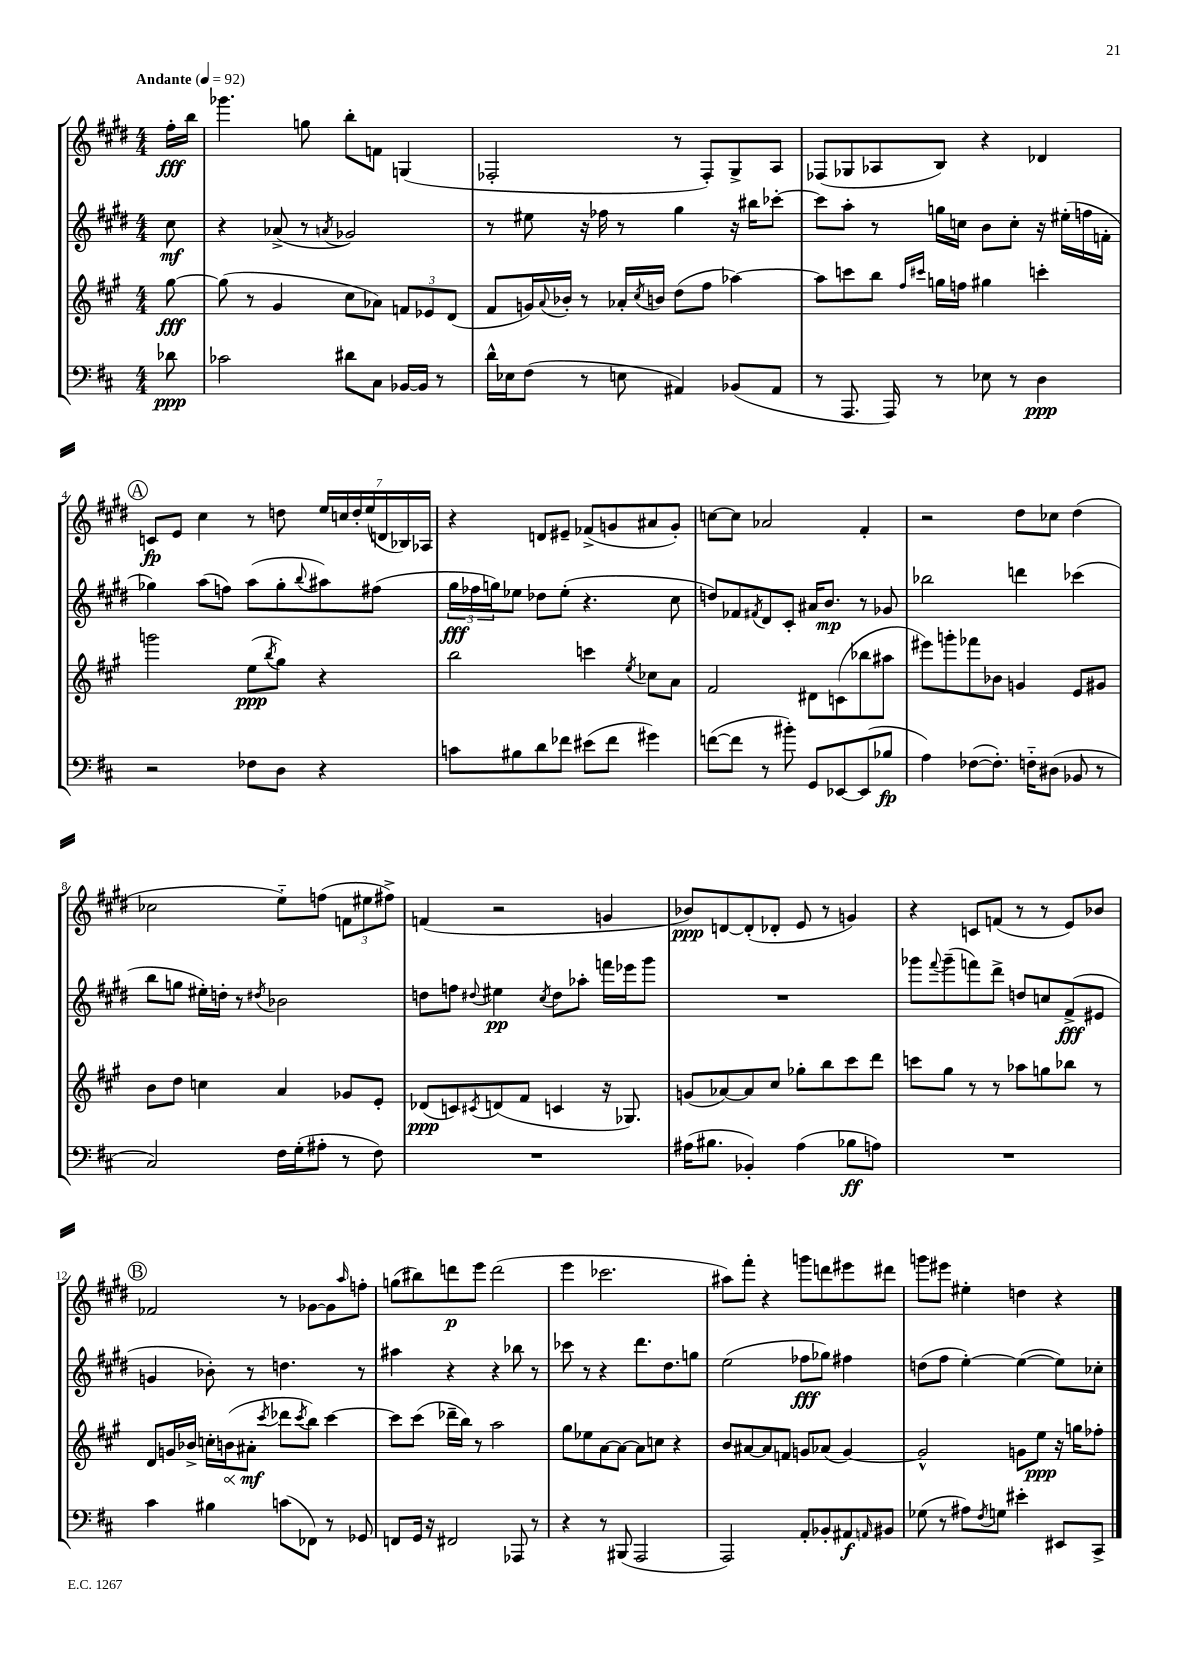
<<
\new StaffGroup <<
\new Staff = "s0" {
    \clef treble \key e \major \numericTimeSignature \time 4/4 \partial 8 \tempo "Andante" 4 = 92
    fis''16-.\fff b''16 |
    ges'''4. g''8 b''8-. f'8 g4( |
    fes2-. r8 fes8-.) gis8-> a8 |
    fes8( ges8 aes8 b8) r4 des'4 |
    \mark \markup { \circle "A" } c'8\fp e'8 cis''4 r8 d''8 \tuplet 7/4 { e''16 c''16 d''16-. e''16( d'16 bes16) aes16 } |
    r4 d'8 eis'8-- fes'8->( g'8 ais'8 g'8-.) |
    c''8~ c''8 aes'2 fis'4-. |
    r2 dis''8 ces''8 dis''4( |
    ces''2 e''8-_) f''8( \tuplet 3/2 { f'8 eis''8 fis''8->) } |
    f'4( r2 g'4 |
    bes'8\ppp) d'8~ d'8-.( des'8-. e'8 r8 g'4) |
    r4 c'8 f'8( r8 r8 e'8) bes'8 |
    \mark \markup { \circle "B" } fes'2 r8 ges'8~ ges'8 \grace { a''16 } f''8-. |
    g''8( bis''8) d'''8\p e'''8 d'''2( |
    e'''4 ces'''2. |
    ais''8) fis'''8-. r4 g'''8 d'''8 eis'''8 dis'''8 |
    g'''8 eis'''8 eis''4-. d''4 r4 \bar "|." |
}
\new Staff = "s1" {
    \clef treble \key e \major \numericTimeSignature \time 4/4 \partial 8
    cis''8\mf |
    r4 aes'8->( r8 \acciaccatura { a'8 } ges'2) |
    r8 eis''8 r16 fes''16 r8 gis''4 r16 bis''16 ces'''8~-. |
    ces'''8 a''8-. r8 g''16 c''16 b'8 c''8-. r16 eis''16-.( f''16 f'16-. |
    \mark \markup { \circle "A" } ges''4) a''8( f''8) a''8( ges''8-. \appoggiatura { b''8 } ais''8) fis''8( |
    \tuplet 3/2 { gis''16\fff fes''16 g''16) } ees''8 des''8 ees''8-.( r4. cis''8 |
    d''8) fes'8 \acciaccatura { fis'8 } dis'8 cis'8-. ais'16 b'8.\mp r8 ges'8 |
    bes''2 d'''4 ces'''4( |
    b''8 g''8 eis''16-.) d''16-. r8 \acciaccatura { dis''8 } bes'2 |
    d''8 f''8 \appoggiatura { dis''8 } eis''4\pp \acciaccatura { cis''8 } dis''8 aes''8-. f'''16 ees'''16 gis'''8 |
    R1 |
    ges'''8 \appoggiatura { fis'''8 } ges'''8--( f'''8) dis'''8-> d''8 c''8 fis'8->\fff( eis'8 |
    \mark \markup { \circle "B" } g'4 bes'8-.) r8 d''4. r8 |
    ais''4 r4 r4 bes''8 r8 |
    ces'''8 r8 r4 dis'''8. dis''8. g''8 |
    e''2( fes''8\fff ges''8) fis''4 |
    d''8( fis''8 e''4~-.) e''4~( e''8) ces''8-. \bar "|." |
}
\new Staff = "s2" {
    \clef treble \key a \major \numericTimeSignature \time 4/4 \partial 8
    gis''8~\fff |
    gis''8( r8 gis'4 cis''8 aes'8) \tuplet 3/2 { f'8 ees'8 d'8( } |
    fis'8 g'16) \appoggiatura { a'8 } bes'16-. r8 aes'16-. \acciaccatura { cis''8 } b'16 d''8( fis''8 aes''4~) |
    aes''8 c'''8 b''8 \grace { fis''16 cis'''16 } g''16 f''16 gis''4 c'''4-. |
    \mark \markup { \circle "A" } g'''2 e''8\ppp( \acciaccatura { b''8 } gis''8) r4 |
    b''2 c'''4 \acciaccatura { e''8 } ces''8 a'8 |
    fis'2 dis'8 c'8( bes''8 ais''8 |
    eis'''8) g'''8-. fes'''8 bes'8 g'4 e'8 gis'8 |
    b'8 d''8 c''4 a'4 ges'8 e'8-. |
    des'8\ppp( c'8) \acciaccatura { cis'8 } d'8( fis'8 c'4 r16 ges8.) |
    g'8( aes'8~) aes'8 cis''8 ges''8-. b''8 cis'''8 d'''8 |
    c'''8 gis''8 r8 r8 aes''8 g''8 bes''8 r8 |
    \mark \markup { \circle "B" } d'8 g'16 bes'16-> c''16-. \once \override Hairpin.circled-tip = ##t b'16\<( ais'8-.\mf\! \acciaccatura { cis'''8 } des'''8 \acciaccatura { cis'''8 } b''8) cis'''4~ |
    cis'''8 cis'''8( des'''16-- b''16) r8 a''2 |
    gis''8 ees''8 a'8~ a'8~ a'8 c''8 r4 |
    b'8 ais'8~ ais'8 f'8 g'8 aes'8( g'4~) |
    g'2-^ g'8 e''8\ppp r16 g''16 fes''8-. \bar "|." |
}
\new Staff = "s3" {
    \clef bass \key d \major \numericTimeSignature \time 4/4 \partial 8
    des'8\ppp |
    ces'2 dis'8 cis8 bes,16~ bes,16 r8 |
    d'16-^ ees16 fis8( r8 e8 ais,4) bes,8( ais,8 |
    r8 a,,8. a,,16) r8 ees8 r8 d4\ppp |
    \mark \markup { \circle "A" } r2 fes8 d8 r4 |
    c'8 bis8 d'8 fes'8 eis'8( fes'8 gis'4) |
    f'8~( f'8 r8 bis'8-.) g,8 ees,8~ ees,8( bes8\fp |
    a4) fes8~( fes8.-.) f16-_ dis8( bes,8 r8 |
    cis2) fis16 g16-.( ais8-. r8 fis8) |
    R1 |
    ais16( bis8. bes,4-.) ais4( bes8\ff a8) |
    R1 |
    \mark \markup { \circle "B" } cis'4 bis4 c'8( fes,8) r8 ges,8 |
    f,8 g,16 r16 fis,2 aes,,8 r8 |
    r4 r8 bis,,8( a,,2 |
    a,,2) a,8-. bes,8-. ais,8\f \grace { a,16 } bis,8 |
    ges8( r8 ais8) \acciaccatura { fis8 } g8 eis'4-. eis,8 cis,8-> \bar "|." |
}
>>
>>
